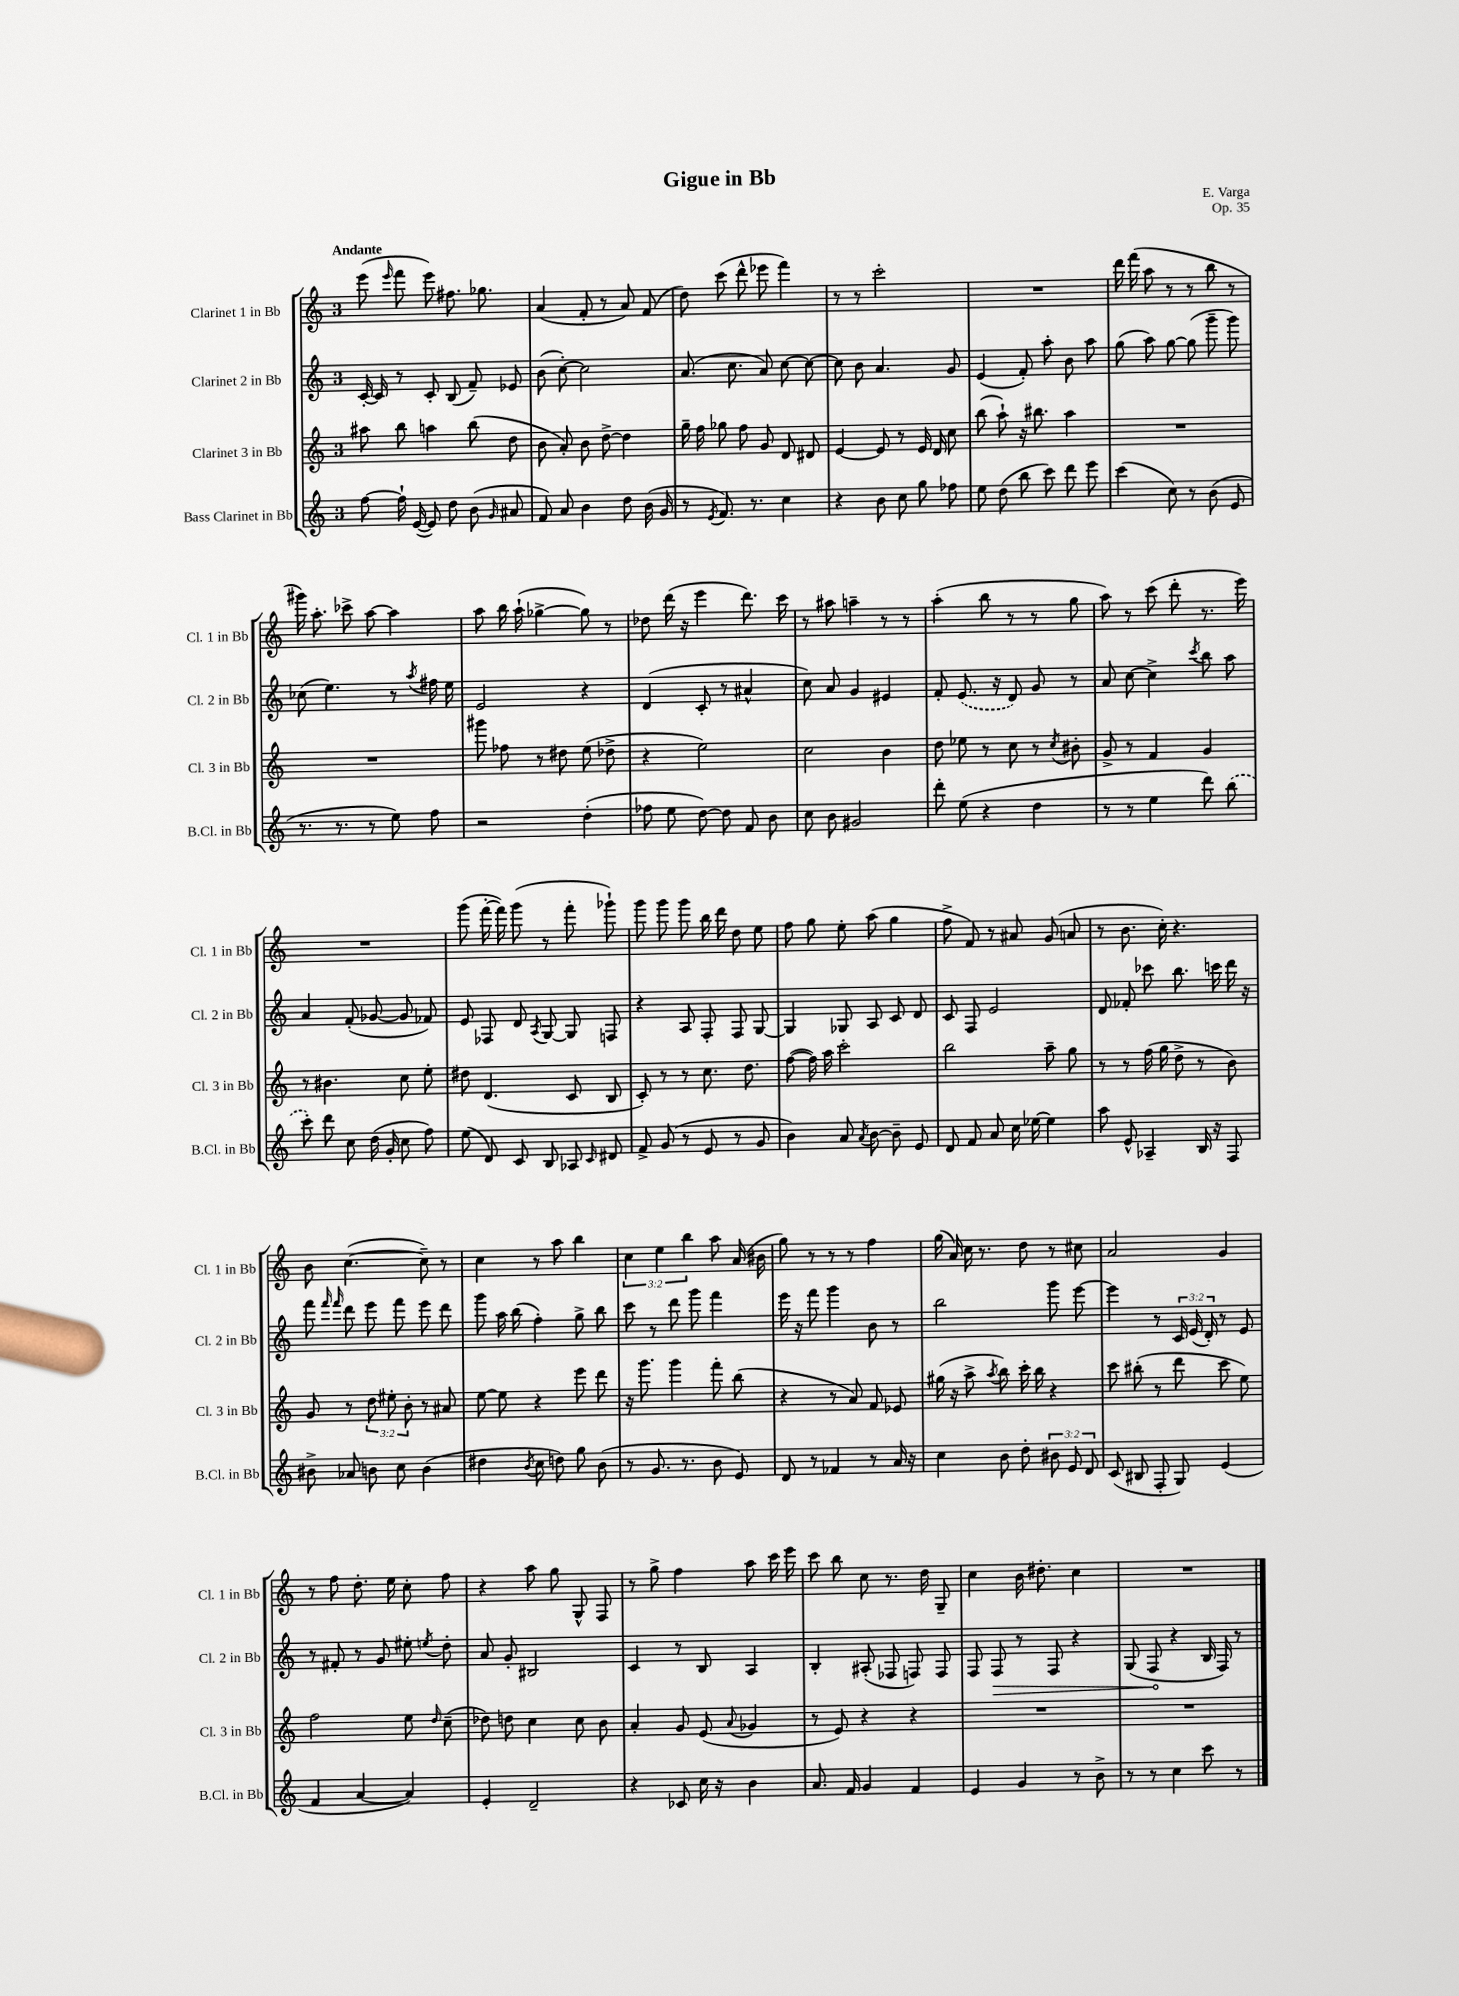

**kern	**kern	**kern	**kern
*staff4	*staff3	*staff2	*staff1
*clefG2	*clefG2	*clefG2	*clefG2
*k[]	*k[]	*k[]	*k[]
*M3/4	*M3/4	*M3/4	*M3/4
[8ff	8aa#	[16c'	(8eee
.	.	16c]	.
.	.	.	16qqeee
16ff`]	8bb	8r	8fff
([16e	.	.	.
8e])	4aa	8c'	8eee)
8dd	.	(8B	8.ff#
(8b	(8bb	8f~)	.
.	.	.	8.gg-
16qqg	.	.	.
8a#	8dd	8e-	.
=	=	=	=
8f)	8b	(8b	(4a
8a	8a')	[8cc')	.
4b	8b	2cc]	8f'
.	[8dd^	.	8r
8dd	4dd]	.	8a)
(16b	.	.	(8f
16g	.	.	.
=	=	=	=
8r	16gg~	(8.a	8dd)
.	16ff	.	.
8qe	.	.	.
8.f)	8gg-	.	(8ccc
.	.	8.cc	.
.	8ff	.	8ddd^^
8.r	.	.	.
.	8g	8a)	8eee-
4cc	8d	[8cc	4fff)
.	8d#	8cc_	.
=	=	=	=
4r	[4e	8cc]	8r
.	.	8b	8r
8b	8e]	4.a	2ccc'
8cc	8r	.	.
8gg	16e	.	.
.	16d	.	.
8ff-	8cc	8g	.
=	=	=	=
8ee	(8bb	(4e	2.r
(8dd	8aa`)	.	.
8bb	16r	8f')	.
.	8.bb#	.	.
8ccc)	.	8aa'	.
8ddd	4aa	8b	.
8eee	.	8aa	.
=	=	=	=
(4ccc	2.r	(8gg	16ddd
.	.	.	(16fff
.	.	8aa)	8aa
8cc)	.	[8gg	8r
8r	.	(8gg]	8r
(8b	.	8ggg~	8bb
8e	.	8ggg)	8r
=	=	=	=
8.r	2.r	(8cc-	16ggg#)
.	.	.	8.aa'
.	.	4.ee)	.
8.r	.	.	.
.	.	.	8ccc-^
8r	.	.	[8aa
8ee)	.	8r	4aa]
.	.	8qaa	.
8ff	.	16ff#	.
.	.	16ee	.
=	=	=	=
2r	8ggg#	2e	8aa
.	8ff-	.	16bb
.	.	.	(16aa`
.	8r	.	[4gg-^
.	8dd#	.	.
(4dd'	(8ee	4r	8gg-])
.	8dd-^	.	8r
=	=	=	=
8ff-	4r	(4d	8dd-
8ee	.	.	(16ddd
.	.	.	16r
[8dd)	2ee)	8c'	4eee
8dd]	.	8r	.
8f	.	4a#^^	8.ddd)
8b	.	.	.
.	.	.	16ccc
=	=	=	=
8cc	2cc	8cc)	8r
8b	.	8a	8aa#
2g#	.	4g	4aa~
.	4b	4e#	8r
.	.	.	8r
=	=	=	=
8ddd'	8dd	8f'	(4aa'
(8ee	8ee-	(8.e	.
4r	8r	.	8bb
.	.	16r	.
.	8cc	8d)	8r
4dd	8r	8g	8r
.	8qcc	.	.
.	8b#'	8r	8gg
=	=	=	=
8r	8g^	8a	8aa)
8r	8r	[8cc	8r
4ee	4f	4cc^]	(8ccc
.	.	.	8ddd'
.	.	8qccc	.
8ddd)	4g	8bb	8.r
(8bb	.	8aa	.
.	.	.	16eee)
=	=	=	=
8ccc')	8r	4a	2.r
8ddd	4.b#	.	.
8cc	.	(8f'	.
(16dd	.	[8g-	.
16g'	.	.	.
8cc	8cc	8g-]	.
8ff)	8ee'	8f-)	.
=	=	=	=
(8ee	8dd#	8e	(8ggg
8d)	(4.d	8F-	[16fff'
.	.	.	16fff])
8c	.	8d	(8ggg
.	.	8qA	.
8B	.	[8G	8r
8A-	8c	8G]	8fff'
16qqc	.	.	.
8d#	8B	8F	8ggg-`)
=	=	=	=
8f^	8c')	4r	8ggg
(8g	8r	.	8ggg
8r	8r	8A	8ggg
8e	8.cc	8F'	16bb
.	.	.	16ddd
8r	.	8F	8dd
.	8.dd	.	.
8g	.	[8G	8ee
=	=	=	=
4b)	([8ff	4G]	8ff
.	16ff])	.	8gg
.	16aa	.	.
8a	2ccc'	8G-	8ee'
8qa	.	.	.
[8b	.	8A	(8aa
8b~]	.	8c	4gg
8e	.	8d	.
=	=	=	=
8d	2bb	8c	8ff^
8f	.	8F	8f)
8a	.	2e	8r
16cc	.	.	8a#
[16ee-	.	.	.
4ee-]	8aa~	.	(8g
.	8gg	.	8a
=	=	=	=
8aa	8r	8d	8r
8e^^	8r	8f-'	8.b
4A-~	(16ff	8ccc-	.
.	16gg	.	16cc')
.	8dd^	8.bb	4.r
16B	8r	.	.
16r	.	16ccc	.
8F	8b)	16ddd	.
.	.	16r	.
=	=	=	=
8b#^	8g	8fff	8b
.	.	16qqfff	.
.	.	16qqfff	.
8a-	8r	8ddd	([4.cc
8b	12dd	8eee	.
.	12ee#'	.	.
8cc	.	8fff	.
.	12b'	.	.
(4b	8r	8eee	8cc~])
.	8a#	8ddd	8r
=	=	=	=
4dd#	[8ee	8ggg	4cc
.	8ee]	16aa	.
.	.	(16bb	.
8qb	.	.	.
8cc	4r	4ff')	8r
8dd)	.	.	8aa
8gg	8eee	8gg^	4bb
(8b	8ddd	8bb	.
=	=	=	=
8r	16r	8ccc	6cc
.	8.ggg	.	.
8.g	.	8r	.
.	.	.	6ee
.	4ggg	8ddd	.
8.r	.	.	.
.	.	.	6bb
.	.	8ggg	.
8b	8fff'	4fff	8aa
8e)	(8bb	.	(16a
.	.	.	16b#
=	=	=	=
8d	4r	16eee	8gg)
.	.	16r	.
8r	.	8fff	8r
4f-	8r	4ggg	8r
.	8a)	.	8r
8r	8f	8b	4ff
16a	8e-	8r	.
16r	.	.	.
=	=	=	=
4cc	(16gg#	2bb	(16gg
.	16r	.	16a)
.	8aa^	.	16cc
.	.	.	8.r
.	8qaa	.	.
8b	8bb)	.	.
8dd'	16ccc'	.	8dd
.	16bb	.	.
12b#	4r	8ggg	8r
12e	.	.	.
.	.	[8eee	8cc#
12d	.	.	.
=	=	=	=
(8c	8ccc	4eee]	2a
8B#	(8bb#'	.	.
8F'	8r	8r	.
8G)	8ddd	24c	.
.	.	(24e	.
.	.	24d')	.
(4e	8ccc	8r	4g
.	8ee)	8e	.
=	=	=	=
4f	2ff	8r	8r
.	.	8f#'	8ff
[4a	.	8r	8.dd'
.	.	8g	.
.	.	.	16ee
4a])	8ee	8ee#'	8cc'
.	16qqdd	8qee	.
.	(8cc~	8dd'	8ff
=	=	=	=
4e'	8dd-)	8a	4r
.	8dd	8g'	.
2d~	4cc	2B#	8aa
.	.	.	8gg
.	8cc	.	8G^^
.	8b	.	8F
=	=	=	=
4r	4a'	4c	8r
.	.	.	8gg^
8c-	8g	8r	4ff
16cc	(8e	8B	.
16r	.	.	.
.	8qqa	.	.
4b	4g-	4A	8aa
.	.	.	16ccc
.	.	.	16eee
=	=	=	=
8.a	8r	4B'	8ccc
.	8e)	.	8bb
16f	.	.	.
4g	4r	(8A#'	8cc
.	.	8F-	8.r
4f	4r	8F)	.
.	.	.	16dd
.	.	8F	8G~
=	=	=	=
4e	2.r	8F	4cc
.	.	8F	.
4g	.	8r	16b
.	.	.	8.dd#'
.	.	8F	.
8r	.	4r	4cc
8b^	.	.	.
=	=	=	=
8r	2.r	(8G	2.r
8r	.	8F	.
4cc	.	4r	.
8ccc	.	16B	.
.	.	16F)	.
8r	.	8r	.
==	==	==	==
*-	*-	*-	*-
